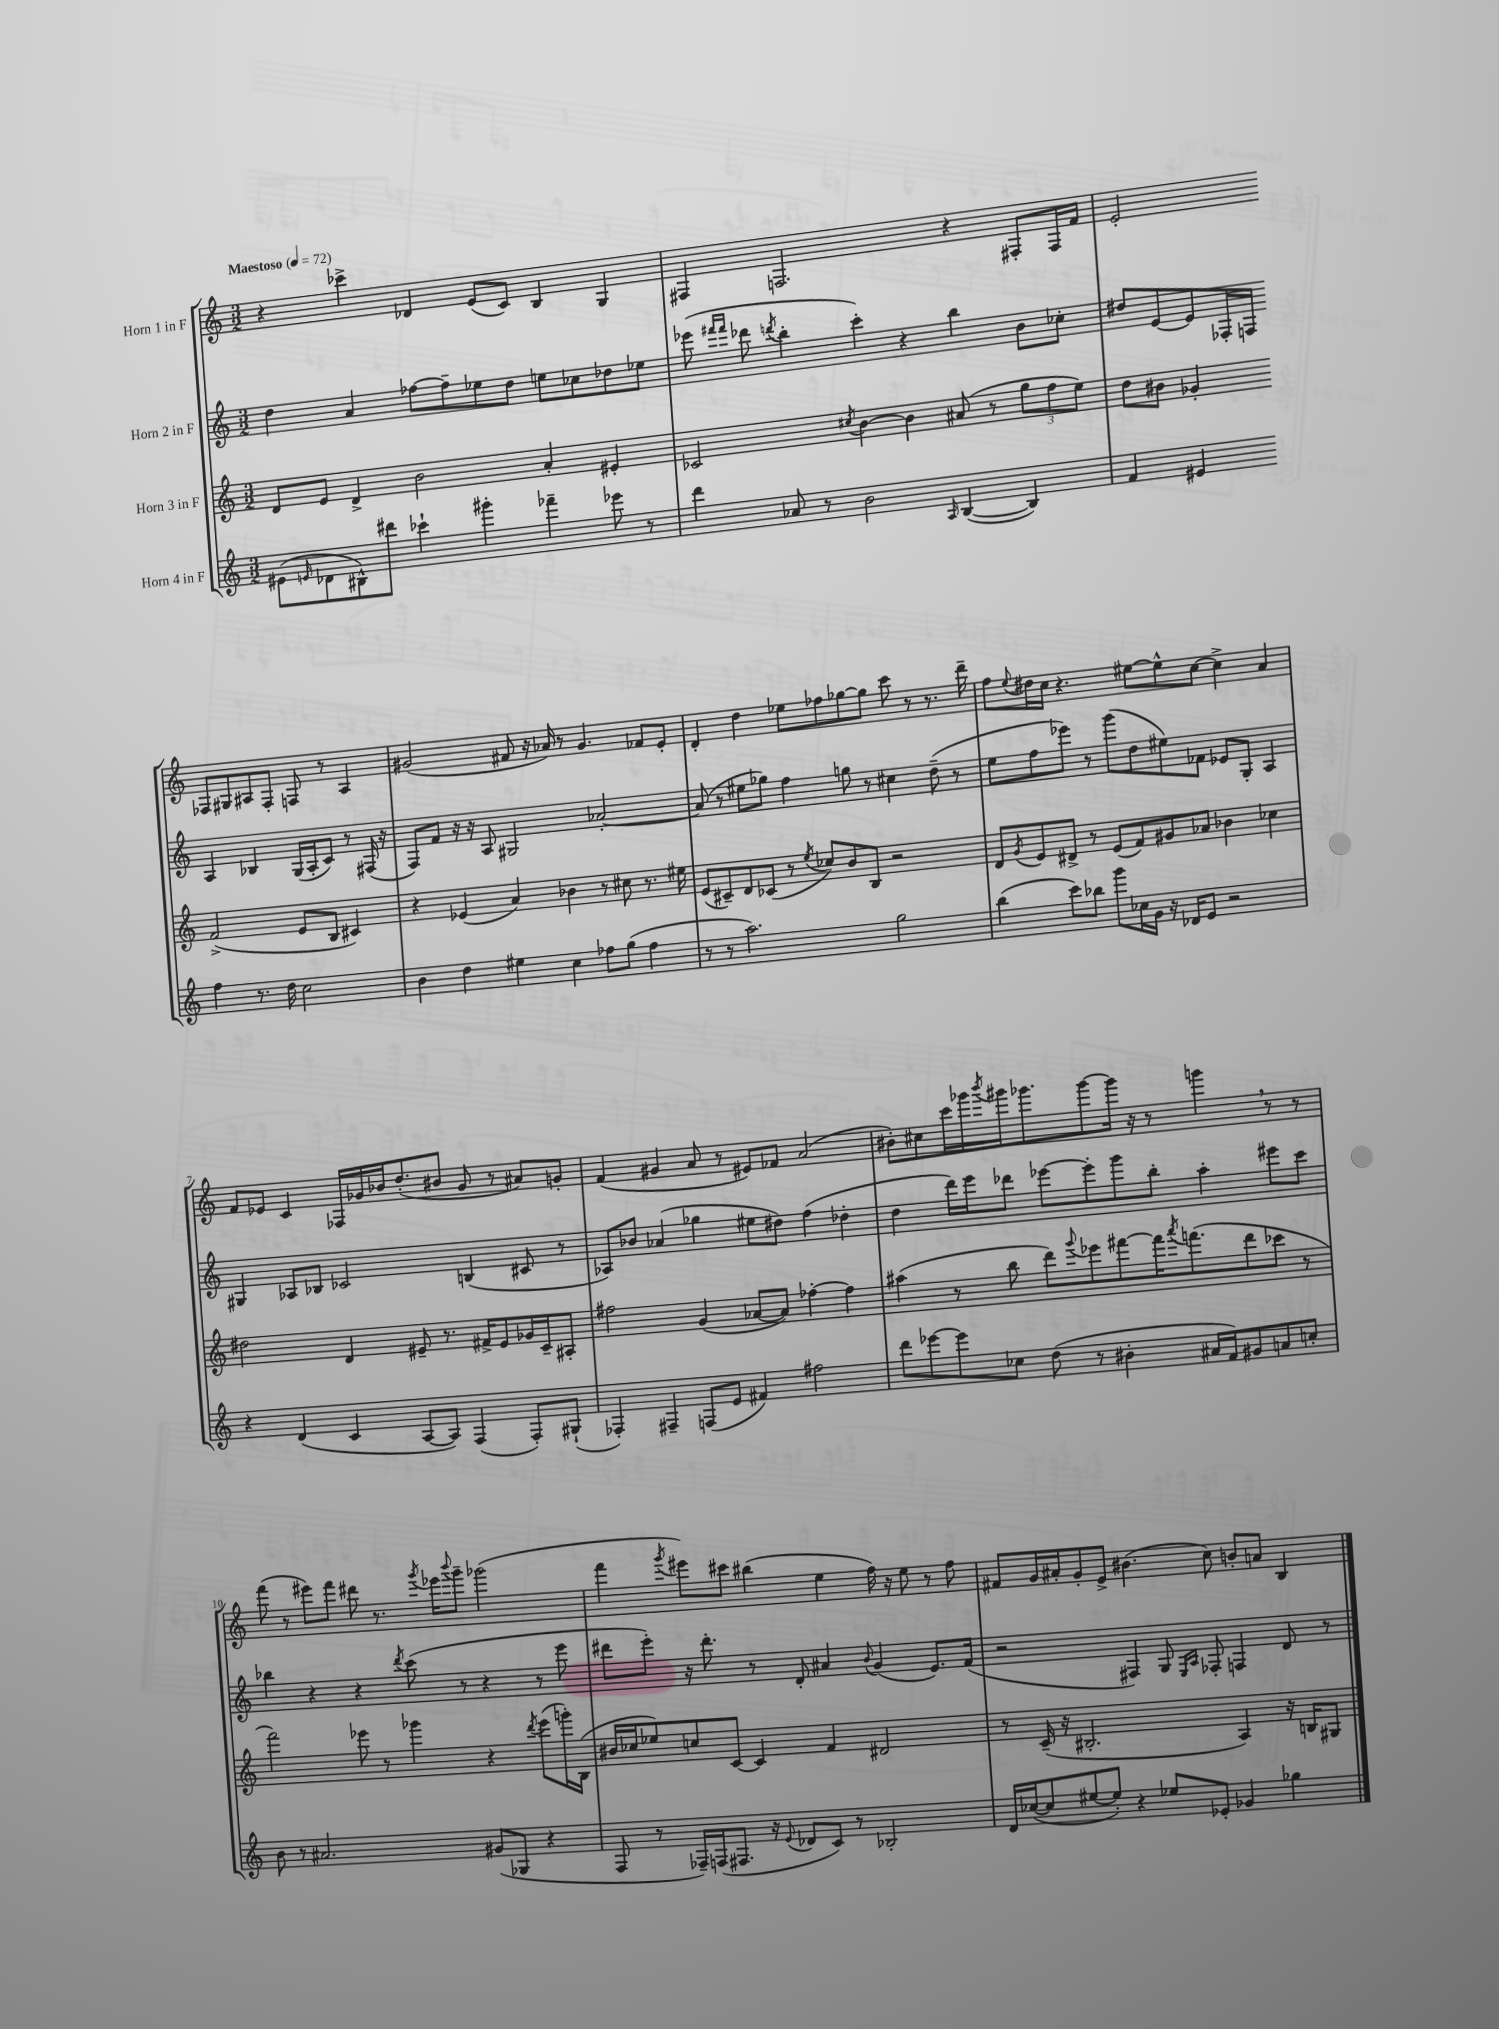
<<
\new StaffGroup <<
\new Staff = "s0" \with { instrumentName = "Horn 1 in F" } {
    \clef treble \key c \major \numericTimeSignature \time 3/2 \tempo "Maestoso" 4 = 72
    r4 ces'''4-> des'4 e'8( c'8) b4 g4 |
    fis4 f2. r4 fis8-. fis16 f'16 |
    e'2-. fes8 gis8 ais8 fes8-. f8 r8 ais4 |
    gis'2( fis'8 r16 aes'16) r8 gis'4. fes'8 e'8-. |
    d'4-. d''4 ees''8 fes''8 ges''8~ ges''8 c'''8 r8 r8. d'''16-- |
    f''8 \appoggiatura { e''8 } dis''16 c''16 r4. eis''8~ eis''8-^ c''8~ c''4-> a'4 |
    f'8 ees'8 c'4 fes16 ges'16 bes'16 d''8.-.( bis'8 ges'8 r8 ais'8) g'8-. |
    f'4( gis'4 a'8 r8 eis'8) fes'8 a'2( |
    bis'8-.) cis''8 c'''16 ges'''16 \acciaccatura { b'''8 } gis'''16 ges'''8. ges'''8~ ges'''16 r16 r8 g'''4 \breathe r8 r8 |
    f'''8( r8 eis'''8) f'''8 dis'''8 r8. \acciaccatura { g'''8 } ees'''16 \appoggiatura { b'''8 } g'''8-- ges'''2( |
    f'''4 \acciaccatura { g'''8 } eis'''8) cis'''8 bis''4( e''4 f''16) r16 e''8 r8 f''8 |
    fis'8 g'16 ais'16-. g'8-. e'8-> bis'4.( c''8) b'8-. a'8 b4 \bar "|." |
}
\new Staff = "s1" \with { instrumentName = "Horn 2 in F" } {
    \clef treble \key c \major \numericTimeSignature \time 3/2
    d''4 a'4 fes''8~ fes''8-- ees''8 d''8 e''8 ces''8 des''8 ees''8 |
    ees'''8( \grace { fis'''16 fis'''16 } des'''8 \acciaccatura { d'''8 } b''4-. c'''4-.) r4 b''4 b'8 ces''8-. |
    dis''8 e'8~ e'8 fes16-. f16 a4 bes4 g16( a16-. c'8) r8 fis16( r16 |
    f8) f'8 r16 r16 a8 gis2 aes'2~-. |
    aes'8( r8 eis''8 ges''8) f''4 g''8 r8 cis''4 d''8--( r8 |
    e''8 f''8 ees'''8) r8 g'''8( d''8 eis''8) fes'8 ees'8 g8-. a4 |
    gis4 aes8 bes8 ces'2 b4( cis'8 r8 |
    aes8) bes'8 aes'4( ges''4 eis''8 dis''8) f''4( des''4-. |
    d''4 d'''16) e'''16 des'''8 ees'''8~ ees'''8-. g'''8 b''8-. a''4-. eis'''8 c'''8 |
    bes''4 r4 r4 \acciaccatura { d'''8 } c'''8( r8 r4 r8 e'''8 |
    dis'''8 e'''8-.) r16 dis'''8.-. r8 d'8-. ais'4 \appoggiatura { b'8 } g'4( e'8.) f'16( |
    r2 fis4) g8 \grace { e16 a16 } fes8-. f4 d'8 r8 \bar "|." |
}
\new Staff = "s2" \with { instrumentName = "Horn 3 in F" } {
    \clef treble \key c \major \numericTimeSignature \time 3/2
    d'8 e'8 d'4-> b'2 a'4-. eis'4-. |
    ces'2 \acciaccatura { cis''8 } b'4~ b'4 ais'8( r8 \tuplet 3/2 { g''8 f''8 e''8) } |
    d''8 bis'8 ges'4-. f'2->( e'8 b8 cis'4) |
    r4 ees'4( a'4) bes'4 r8 cis''8 r8. eis''16 |
    e'8( cis'8--) d'8 ces'8( r8 \acciaccatura { e''8 } ces''8) b'8 b8 r2 |
    d'8 \acciaccatura { g'8 } e'8 dis'8-> r8 e'8( f'8) gis'8 aes'8 bes'4 ces''4 |
    dis''2 d'4 eis'8-- r8. fis'16-> eis'8 ges'16 c'16-- ais8-. |
    fis''2 g'4( aes'8~ aes'8) fes''4~-. fes''4 |
    ais''4( r8 b''8 d'''8) \appoggiatura { g'''8 } ees'''8 fis'''8~ fis'''16 \acciaccatura { a'''8 } f'''8.( d'''8 ces'''8 r8 |
    f'''2) ees'''8 r8 ges'''4 r4 \acciaccatura { d'''8 } ees'''8( g'''16-.) b16( |
    bis'16 ces''16 ees''8) c''8 c'8~ c'4 f'4 dis'2 |
    r8 c'16--( r16 bis2.-. a4) r16 b16 gis8 \bar "|." |
}
\new Staff = "s3" \with { instrumentName = "Horn 4 in F" } {
    \clef treble \key c \major \numericTimeSignature \time 3/2
    eis'8( \grace { e'16 } des'8 bis8-^) dis'''8 ces'''4-! gis'''4-. fes'''4-- ees'''8 r8 |
    d'''4 aes'8 r8 b'2 \grace { a16 } b4~( b4) |
    f'4 eis'4 f''4 r8. d''16 c''2 |
    b'4 d''4 eis''4 c''4 fes''8 g''8( fes''4 |
    r8 r8 a''2.) g''2 |
    b''4( c'''8) bes''8 g'''8 ces''16 g'16 r16 des'16 e'8 r2 |
    r4 d'4( c'4 a8~ a8) f4( f8-.) gis8-!( |
    fes4-.) fis4-- f8( e'8 fis'4) fis''2 |
    d'''8 ees'''8~ ees'''8 ces''8 d''8( r8 bis'4-. ais'16 f'16) gis'8 a'8 c''8-. |
    b'8 r8 ais'2. gis'8( ges8 r4 |
    f8 r8 fes16--) f16( fis8. r16 \appoggiatura { e'8 } des'8 c'8) r8 bes2-. |
    d'16 ces''16~( ces''8 eis''8~ eis''8-.) r4 ees''8 ees'8-. ges'4 ges''4 \bar "|." |
}
>>
>>
